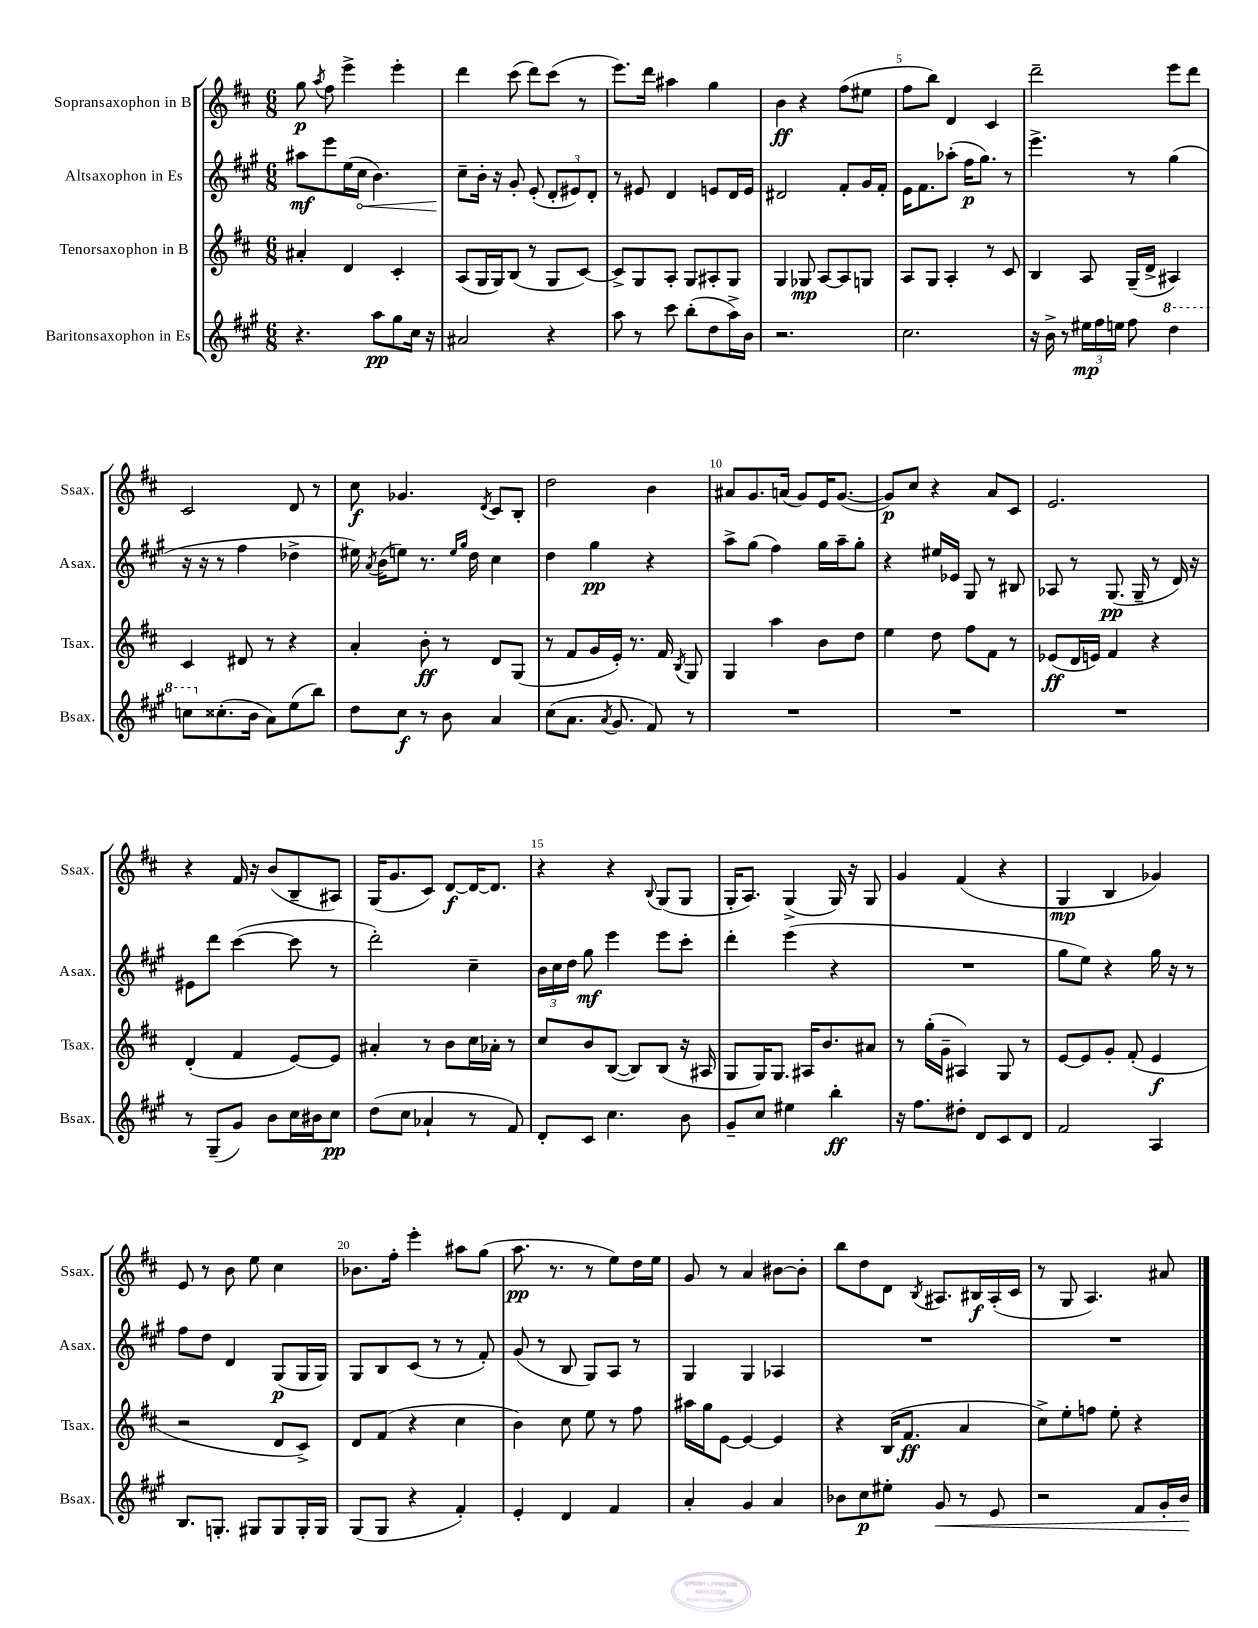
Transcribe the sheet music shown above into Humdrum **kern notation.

**kern	**kern	**kern	**kern
*staff4	*staff3	*staff2	*staff1
*clefG2	*clefG2	*clefG2	*clefG2
*k[f#c#g#]	*k[f#c#]	*k[f#c#g#]	*k[f#c#]
*M6/8	*M6/8	*M6/8	*M6/8
4.r	4a#'	8aa#	8gg
.	.	.	8qaa
.	.	8eee	8ff#
.	4d	(16ee	4eee^
.	.	16cc#	.
8aa	.	4.b)	.
8gg#	4c#'	.	4eee'
16cc#	.	.	.
16r	.	.	.
=	=	=	=
2a#	(8A	8cc#~	4ddd
.	16G	16b'	.
.	16G)	16r	.
.	(8B	8g#'	(8ccc#
.	8r	(8e'	8ddd)
4r	8G	12d'	(8ccc#
.	.	12e#)	.
.	[8c#)	.	8r
.	.	12d'	.
=	=	=	=
8aa	8c#^]	8r	8.eee)
8r	8G	8e#	.
.	.	.	16ddd
8ccc#	8A'	4d	4aa#
(8bb'	8G	.	.
8dd	8A#'	8e	4gg
16aa^)	8G	16d	.
16b	.	16e	.
=	=	=	=
2.r	4G	2d#	4b
.	8G-	.	4r
.	[8A	.	.
.	8A]	8f#'	(8ff#
.	8G	16g#	8ee#
.	.	16f#'	.
=	=	=	=
2.cc#	8A	16e	8ff#
.	.	8.f#	.
.	8G	.	8bb)
.	4A'	(8aa-'	4d
.	.	16ff#	.
.	.	8.gg#)	.
.	8r	.	4c#
.	8c#	8r	.
=	=	=	=
16r	4B	4.eee^	2ddd~
16b^	.	.	.
8r	.	.	.
24ee#	8A	.	.
24ff#	.	.	.
24ee	.	.	.
8ff#	(16G~	8r	.
.	16d^	.	.
4ddd	4A#)	(4gg#	8eee
.	.	.	8ddd
=	=	=	=
8ccc	4c#	16r	2c#
.	.	16r	.
(8.cc##'	.	8r	.
.	8d#	4ff#	.
16b	.	.	.
8a)	8r	.	.
(8ee	4r	4dd-^	8d
8bb)	.	.	8r
=	=	=	=
8dd	4a'	16ee#)	8cc#
.	.	8qa	.
.	.	(16b	.
8cc#	.	8ee)	4.g-
8r	8b'	8.r	.
8b	8r	.	.
.	.	16qqee	.
.	.	16qqgg#	.
.	.	16dd	.
.	.	.	8qd
4a	8d	4cc#	8c#
.	(8G	.	8B'
=	=	=	=
(8cc#	8r	4dd	2dd
8.a	8f#	.	.
.	16g	4gg#	.
8qa	.	.	.
8.g#	16e')	.	.
.	8.r	.	.
8f#)	.	4r	4b
.	16f#	.	.
.	8qB	.	.
8r	8G	.	.
=	=	=	=
2.r	4G	8aa^	8a#
.	.	(8gg#	8.g
.	4aa	4ff#)	.
.	.	.	(16a
.	.	.	8g)
.	8b	16gg#	16e
.	.	16aa~	([8.g
.	8dd	8gg#'	.
=	=	=	=
2.r	4ee	4r	8g])
.	.	.	8cc#
.	8dd	16ee#	4r
.	.	16e-	.
.	8ff#	8G#	.
.	8f#	8r	8a
.	8r	8B#	8c#
=	=	=	=
2.r	(8e-	8A-	2.e
.	16d	8r	.
.	16e)	.	.
.	4f#	(8.G#	.
.	.	16G#~	.
.	4r	8r	.
.	.	16d)	.
.	.	16r	.
=	=	=	=
8r	(4d'	8e#	4r
(8G#~	.	8ddd	.
8g#)	4f#	([4ccc#	16f#
.	.	.	16r
8b	.	.	(8b
16cc#	[8e)	8ccc#]	8B~
16b#	.	.	.
8cc#	8e]	8r	8A#)
=	=	=	=
(8dd	4a#'	2ddd')	(16G
.	.	.	8.g
8cc#	.	.	.
4a-`	8r	.	8c#)
.	8b	.	[8d
8r	16cc#	4cc#~	16d_
.	16a-'	.	8.d]
8f#)	8r	.	.
=	=	=	=
8d'	8cc#	24b	4r
.	.	24cc#	.
.	.	24dd	.
8c#	8b	8gg#	.
4.cc#	([8B	4eee	4r
.	8B])	.	.
.	.	.	8qqB
.	(8B	8eee	(8G
8b	16r	8ccc#'	8G
.	16A#	.	.
=	=	=	=
8g#~	8G	4ddd'	16G'
.	.	.	8.A)
8cc#	16G)	.	.
.	8.G	.	.
4ee#	.	(4eee	(4G^
.	16A#	.	.
.	8.b	.	.
4bb'	.	4r	16G)
.	.	.	16r
.	8a#	.	8G
=	=	=	=
16r	8r	2.r	4g
8.ff#	.	.	.
.	(16gg'	.	.
.	16g~	.	.
8dd#'	4A#)	.	(4f#
8d	.	.	.
8c#	8G	.	4r
8d	8r	.	.
=	=	=	=
2f#	[8e	8gg#	4G
.	8e]	8ee)	.
.	8g'	4r	4B
.	(8f#'	.	.
4A	4e	16gg#	4g-)
.	.	16r	.
.	.	8r	.
=	=	=	=
8.B	2r	8ff#	8e
.	.	8dd	8r
8.G'	.	.	.
.	.	4d	8b
8G#	.	.	8ee
8G#	8d	(8G#	4cc#
16G#'	8c#^)	16G#	.
16G#	.	16G#)	.
=	=	=	=
(8G#	8d	8G#	8.b-
8G#	(8f#	8B	.
.	.	.	16ff#'
4r	4r	(8c#	4eee'
.	.	8r	.
4f#')	4cc#	8r	8aa#
.	.	8f#')	(8gg
=	=	=	=
4e'	4b)	(8g#	8.aa
.	.	8r	.
.	.	.	8.r
4d	8cc#	8B	.
.	8ee	8G#)	8r
4f#	8r	8A	8ee)
.	8ff#	8r	16dd
.	.	.	16ee
=	=	=	=
4a'	16aa#	4G#	8g
.	16gg	.	.
.	[8e	.	8r
4g#	4e_	4G#	4a
4a	4e]	4A-	[8b#
.	.	.	8b#']
=	=	=	=
8b-	4r	2.r	8bb
8cc#	.	.	8dd
8ee#'	(16B	.	8d
.	8.f#	.	.
.	.	.	8qB
8g#	.	.	8.A#
8r	4a	.	.
.	.	.	16B#
8e	.	.	(16A#'
.	.	.	16c#
=	=	=	=
2r	8cc#^)	2.r	8r
.	8ee'	.	8G
.	8ff	.	4.A)
.	8ee'	.	.
8f#	4r	.	.
16g#'	.	.	8a#
16b	.	.	.
==	==	==	==
*-	*-	*-	*-
